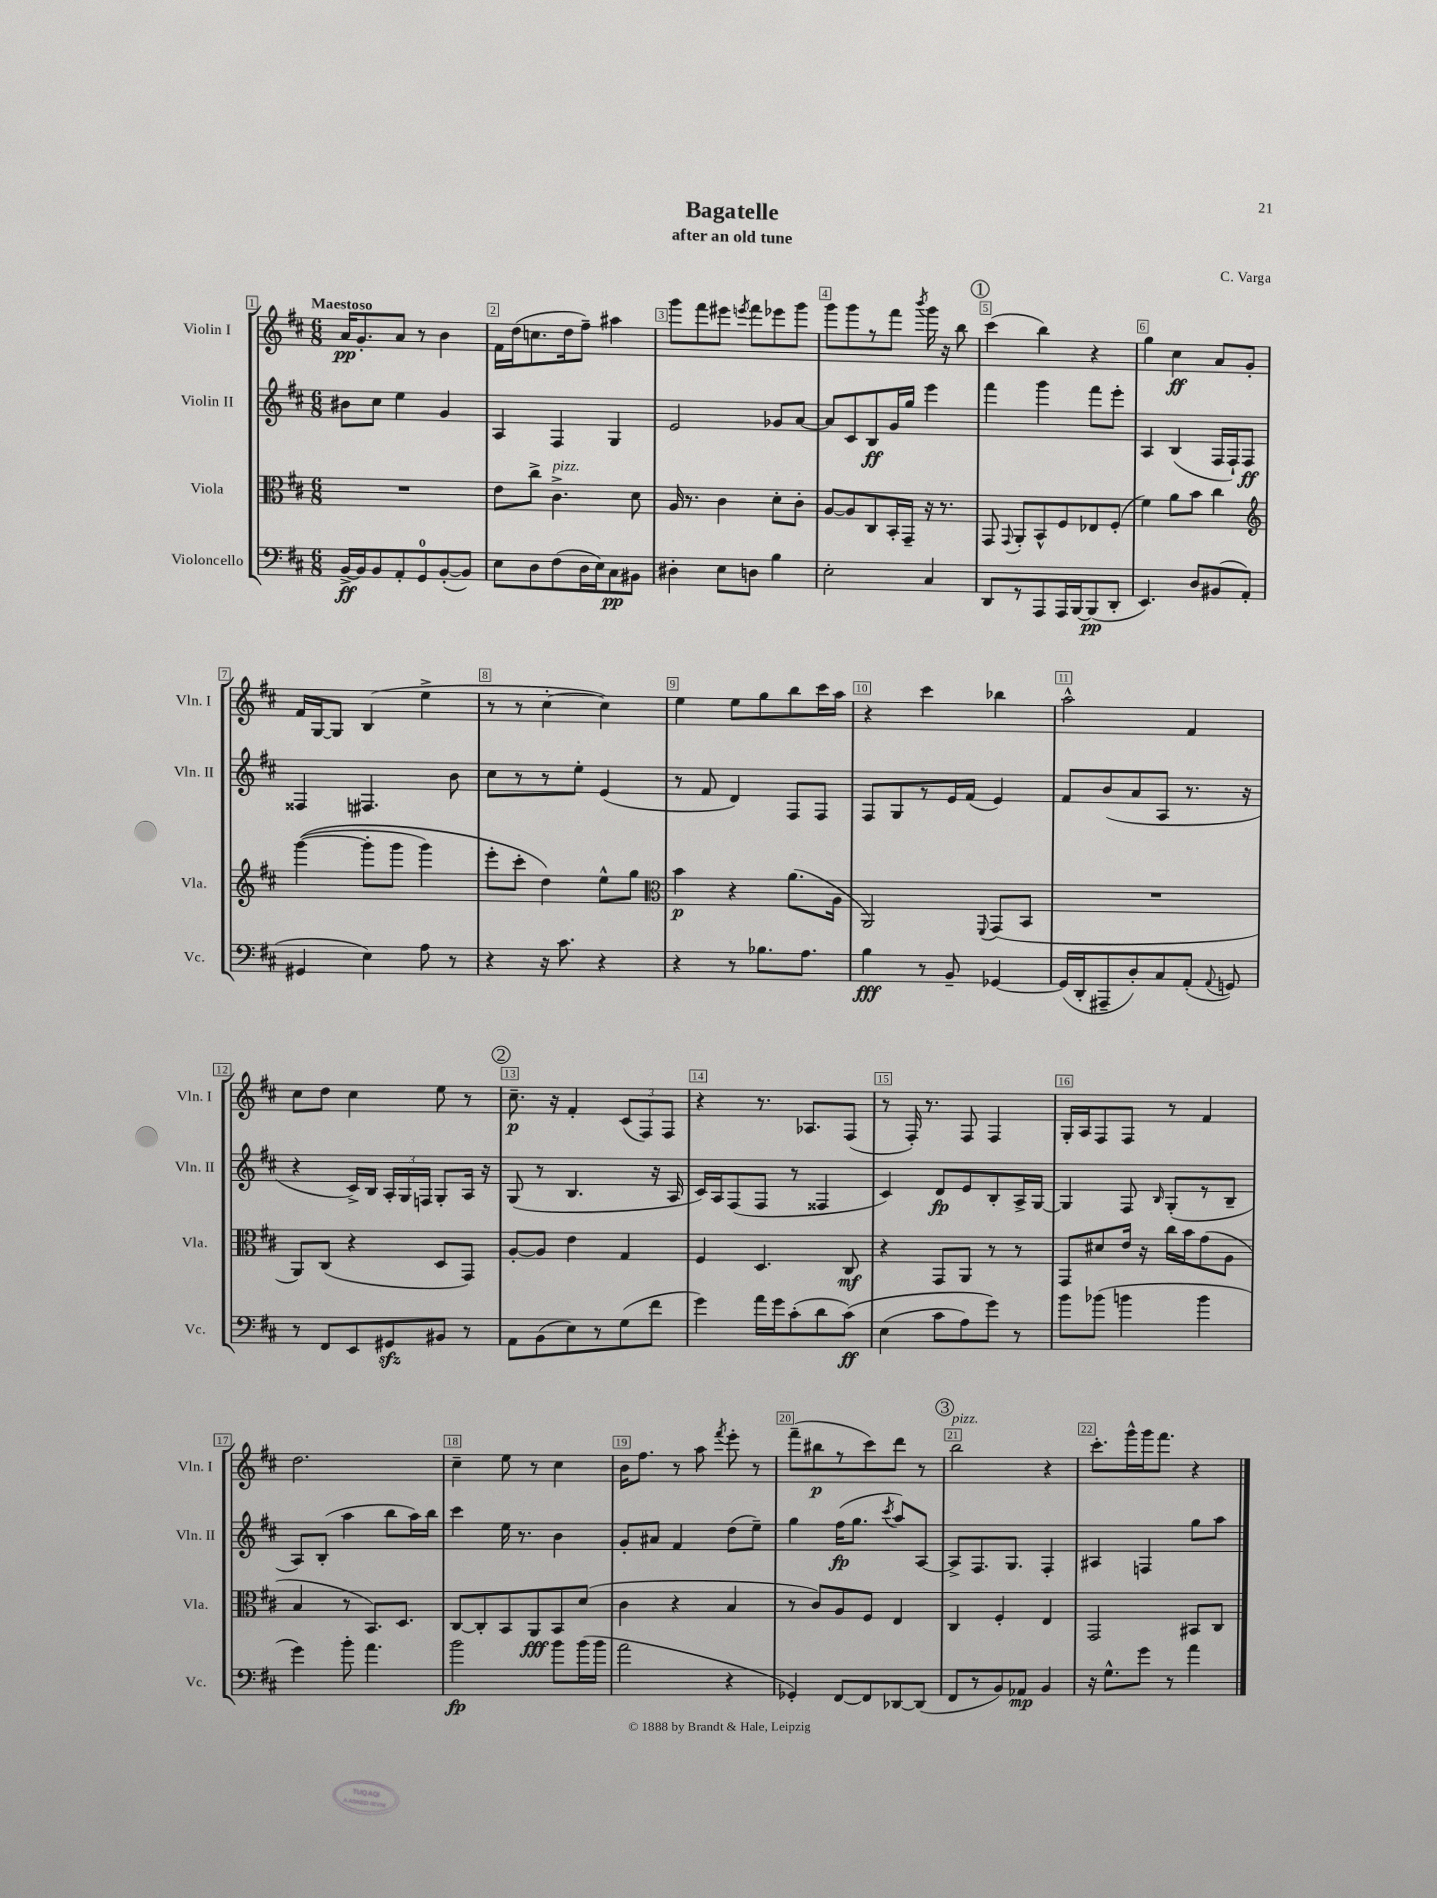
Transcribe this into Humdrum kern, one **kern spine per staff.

**kern	**dynam	**kern	**dynam	**kern	**dynam	**kern	**dynam
*part4	*part4	*part3	*part3	*part2	*part2	*part1	*part1
*staff4	*staff4	*staff3	*staff3	*staff2	*staff2	*staff1	*staff1
*I"Violoncello	*	*I"Viola	*	*I"Violin II	*	*I"Violin I	*
*I'Vc.	*	*I'Vla.	*	*I'Vln. II	*	*I'Vln. I	*
*clefF4	*	*clefC3	*	*clefG2	*	*clefG2	*
*k[f#c#]	*	*k[f#c#]	*	*k[f#c#]	*	*k[f#c#]	*
*M6/8	*	*M6/8	*	*M6/8	*	*M6/8	*
=1	=1	=1	=1	=1	=1	=1	=1
!	!	!	!	!	!	!LO:TX:a:B:t=Maestoso	!
[16BB^/LL	ff	2.r	.	8b#X\L	.	16a/KL	pp
16BB/J]	.	.	.	.	.	8.g'/	.
8BB/	.	.	.	8cc#\J	.	.	.
8AA'/	.	.	.	4ee\	.	8a/J	.
8GG/	.	.	.	.	.	8r	.
([8BB'/	.	.	.	4g/	.	4b\	.
8BB/J])	.	.	.	.	.	.	.
=2	=2	=2	=2	=2	=2	=2	=2
8E\L	.	8e\L	.	4A/	.	16f#\LL	.
.	.	.	.	.	.	(16dd\J	.
8D\	.	8cc#^\J	.	.	.	8.ccn\	.
!	!	!LO:TX:a:i:t=pizz.	!	!	!	!	!
(8F#\	.	4.c#^\	.	4F#/	.	.	.
.	.	.	.	.	.	16dd\k	.
16D\L	.	.	.	.	.	8ff#~\J)	.
16E\J)	.	.	.	.	.	.	.
8C#\	pp	.	.	4G/	.	4aa#X\	.
8BB#X\J	.	8d\	.	.	.	.	.
=3	=3	=3	=3	=3	=3	=3	=3
4D#X'\	.	16A/	.	2e/	.	8ggg\L	.
.	.	8.r	.	.	.	.	.
.	.	.	.	.	.	8fff#\	.
8E\L	.	4c#\	.	.	.	8eee#X\J	.
.	.	.	.	.	.	8qeeen/	.
8Dn\J	.	.	.	.	.	8fff#\L	.
4B\	.	8d'\L	.	8g-X/L	.	8eee-X\	.
.	.	8c#'\J	.	[8a/J	.	8ggg\J	.
=4	=4	=4	=4	=4	=4	=4	=4
2E'\	.	[8A/L	.	8a/L]	.	8ggg\L	.
.	.	8A/]	.	8c#/	.	8ggg\	.
.	.	8C#/	.	8B/	ff	8r	.
.	.	16BB'/L	.	16g/L	.	8fff#\J	.
.	.	16GG~/JJ	.	16gg/JJ	.	.	.
.	.	.	.	.	.	8qbbb/	.
4C#/	.	16r	.	4eee\	.	16ggg\	.
.	.	8.r	.	.	.	16r	.
.	.	.	.	.	.	8bb\	.
!!LO:REH:place=s1:t=1
=5	=5	=5	=5	=5	=5	=5	=5
8DD/L	.	8GG/	.	4fff#\	.	(4ccc#\	.
.	.	8qqGG/	.	.	.	.	.
8r	.	8AA'/L	.	.	.	.	.
8AAA/	.	8BB^^/	.	4ggg\	.	4bb\)	.
16AAA/L	.	8F#/	.	.	.	.	.
[16BBB/J	.	.	.	.	.	.	.
(8BBB/]	pp	8E-X/	.	8fff#\L	.	4r	.
8DD'/J	.	(8F#'/J	.	8eee'\J	.	.	.
=6	=6	=6	=6	=6	=6	=6	=6
4.EE/)	.	4f#\)	.	4A/	.	4gg\	.
.	.	8a\L	.	(4B/	.	4cc#\	ff
8D/L	.	8b\J	.	.	.	.	.
(8BB#X/	.	4cc#\	.	16F#/LL	.	8a/L	.
.	.	.	.	16F#`/J)	.	.	.
8AA'/J	.	.	.	8F#/J	ff	8g'/J	.
!!LO:LB:g=z
=7	=7	=7	=7	=7	=7	=7	=7
*	*	*clefG2	*	*	*	*	*
4GG#X/	.	(([4ggg\	.	4F##X/	.	16f#/LL	.
.	.	.	.	.	.	[16G/J	.
.	.	.	.	.	.	8G/J]	.
4E\)	.	8ggg'\L]	.	4.F#X/	.	(4B/	.
.	.	8ggg\J	.	.	.	.	.
8A\	.	4ggg\)	.	.	.	4ee^\	.
8r	.	.	.	8b\	.	.	.
=8	=8	=8	=8	=8	=8	=8	=8
4r	.	8eee'\L	.	8cc#\L	.	8r	.
.	.	8ccc#'\J	.	8r	.	8r	.
16r	.	4dd\)	.	8r	.	[4cc#'\	.
8.c#\	.	.	.	.	.	.	.
.	.	.	.	8ee'\J	.	.	.
4r	.	8ee^^\L	.	(4e/	.	4cc#\])	.
.	.	8gg\J	.	.	.	.	.
=9	=9	=9	=9	=9	=9	=9	=9
*	*	*clefC3	*	*	*	*	*
4r	.	4b\	p	8r	.	4ee\	.
.	.	.	.	8f#/	.	.	.
8r	.	4r	.	4d/)	.	8ee\L	.
8.B-X\L	.	.	.	.	.	8gg\	.
.	.	(8.a\L	.	8F#/L	.	8bb\	.
8.A\J	.	.	.	.	.	.	.
.	.	.	.	8F#/J	.	16ccc#\L	.
.	.	16A\Jk	.	.	.	16aa\JJ	.
=10	=10	=10	=10	=10	=10	=10	=10
4B\	fff	2AA/)	.	8F#/L	.	4r	.
.	.	.	.	8G/	.	.	.
8r	.	.	.	8r	.	4ccc#\	.
8BB~/	.	.	.	16e/L	.	.	.
.	.	.	.	(16f#/JJ	.	.	.
.	.	8qqFF#/	.	.	.	.	.
[4GG-X/	.	(8GG/L	.	4e/)	.	4bb-X\	.
.	.	8BB/J	.	.	.	.	.
=11	=11	=11	=11	=11	=11	=11	=11
(16GG-/LL]	.	2.r	.	8f#/L	.	2aa^^\	.
16DD'/J	.	.	.	.	.	.	.
8AAA#X~/	.	.	.	(8b/	.	.	.
8D'/)	.	.	.	8a/	.	.	.
8C#/	.	.	.	8A/J	.	.	.
(8AA'/J	.	.	.	8.r	.	4f#/	.
8qqAA/	.	.	.	.	.	.	.
8GGn/)	.	.	.	.	.	.	.
.	.	.	.	16r	.	.	.
!!LO:LB:g=z
=12	=12	=12	=12	=12	=12	=12	=12
8r	.	8AA/L)	.	4r	.	8cc#\L	.
8FF#/L	.	(8C#/J	.	.	.	8dd\J	.
8EE/	.	4r	.	16c#^/LL)	.	4cc#\	.
.	.	.	.	16B/JJ	.	.	.
8GG#Xzz/	.	.	.	24A'/LL	.	.	.
.	.	.	.	24G/	.	.	.
.	.	.	.	24Fn/JJ	.	.	.
8BB#X/J	.	8D/L	.	8G'/L	.	8ee\	.
8r	.	8GG/J)	.	16A/Jk	.	8r	.
.	.	.	.	16r	.	.	.
!!LO:REH:place=s1:t=2
=13	=13	=13	=13	=13	=13	=13	=13
8AA\L	.	[8A'/L	.	(8G/	.	8.cc#~\	p
(8BB\	.	8A/J]	.	8r	.	.	.
.	.	.	.	.	.	16r	.
8E\)	.	4e\	.	4.B/	.	4f#'/	.
8r	.	.	.	.	.	.	.
(8G\	.	4G/	.	.	.	(12c#/L	.
.	.	.	.	.	.	12F#/)	.
8f#\J	.	.	.	16r	.	.	.
.	.	.	.	.	.	12F#/J	.
.	.	.	.	16A/	.	.	.
=14	=14	=14	=14	=14	=14	=14	=14
4g\)	.	4F#/	.	16c#/LL)	.	4r	.
.	.	.	.	16A/J	.	.	.
.	.	.	.	(8F#/	.	.	.
16a\LL	.	4.D/	.	8F#/J	.	8.r	.
16g\J	.	.	.	.	.	.	.
(8c#'\	.	.	.	8r	.	.	.
.	.	.	.	.	.	8.A-X/L	.
8d\	.	.	.	4F##X/	.	.	.
(8c#\J)	ff	8C#/	mf	.	.	(8F#/J	.
=15	=15	=15	=15	=15	=15	=15	=15
(4E\	.	4r	.	4c#/)	.	8r	.
.	.	.	.	.	.	16F#'/)	.
.	.	.	.	.	.	8.r	.
8c#\L	.	8GG/L	.	8d/L	fp	.	.
8A\)	.	8AA/J	.	8e/	.	8F#/	.
8g\J)	.	8r	.	8B'/	.	4F#/	.
8r	.	8r	.	16A^/L	.	.	.
.	.	.	.	[16G/JJ	.	.	.
=16	=16	=16	=16	=16	=16	=16	=16
8b\L	.	8GG/L	.	4G/]	.	16G'/LL	.
.	.	.	.	.	.	16A/J	.
(8b-X\J	.	8d#X/	.	.	.	8F#/	.
4bn\	.	16e/Jk	.	8F#/	.	8F#/J	.
.	.	16r	.	.	.	.	.
.	.	.	.	16qqB/	.	.	.
.	.	16cc#\LL	.	(8G'/L	.	8r	.
.	.	16b\J	.	.	.	.	.
4b\	.	(8g\	.	8r	.	4f#/	.
.	.	8A\J	.	8B~/J	.	.	.
!!LO:LB:g=z
=17	=17	=17	=17	=17	=17	=17	=17
4g\)	.	4B/	.	8A/L)	.	2.dd\	.
.	.	.	.	(8B'/J	.	.	.
8b'\	.	8r	.	4aa\	.	.	.
4.a\	.	8.BB/L)	.	.	.	.	.
.	.	.	.	8bb\L	.	.	.
.	.	8.D/J	.	.	.	.	.
.	.	.	.	16aa\L)	.	.	.
.	.	.	.	16bb\JJ	.	.	.
=18	=18	=18	=18	=18	=18	=18	=18
2b\	fp	[8C#/L	.	4ccc#\	.	4cc#~\	.
.	.	8C#'/]	.	.	.	.	.
.	.	8BB/	.	16ee\	.	8ee\	.
.	.	.	.	8.r	.	.	.
.	.	8AA/	fff	.	.	8r	.
8b\L	.	8BB/	.	4b\	.	4cc#\	.
(16b\L	.	(8d/J	.	.	.	.	.
16b\JJ	.	.	.	.	.	.	.
=19	=19	=19	=19	=19	=19	=19	=19
2a\	.	4c#\	.	8g'/L	.	16b\KL	.
.	.	.	.	.	.	8.ff#\J	.
.	.	.	.	8a#X/J	.	.	.
.	.	4r	.	4f#/	.	8r	.
.	.	.	.	.	.	8aa\	.
.	.	.	.	.	.	8qfff#/	.
4r	.	4B/	.	(8dd\L	.	8eee'\	.
.	.	.	.	8ee~\J)	.	8r	.
=20	=20	=20	=20	=20	=20	=20	=20
4GG-X'/)	.	8r	.	4gg\	.	(8fff#~\L	.
.	.	8c#/L)	.	.	.	8bb#X\	p
[8FF#/L	.	8A/	.	(16ff#\KL	fp	8r	.
.	.	.	.	8.gg\J	.	.	.
8FF#/]	.	8F#/J	.	.	.	8ccc#\)	.
.	.	.	.	8qccc#/	.	.	.
[8DD-X/	.	4E/	.	8aa/L)	.	8ddd\J	.
(8DD-/J]	.	.	.	[8A/J	.	8r	.
!!LO:REH:place=s1:t=3
=21	=21	=21	=21	=21	=21	=21	=21
!	!	!	!	!	!	!LO:TX:a:i:t=pizz.	!
8FF#/L	.	4C#/	.	8A^/L]	.	2bb\	.
8r	.	.	.	8.F#/	.	.	.
8BB/)	.	4F#'/	.	.	.	.	.
.	.	.	.	8.G/J	.	.	.
8AA-X/J	mp	.	.	.	.	.	.
4BB/	.	4E/	.	4F#'/	.	4r	.
=22	=22	=22	=22	=22	=22	=22	=22
16r	.	2GG/	.	4A#X/	.	8.ccc#'\L	.
8.G^^\L	.	.	.	.	.	.	.
.	.	.	.	.	.	16ggg^^\L	.
8g\J	.	.	.	4Fn/	.	16ggg\J	.
.	.	.	.	.	.	8.fff#\J	.
8r	.	.	.	.	.	.	.
4a\	.	8BB#X/L	.	8gg\L	.	4r	.
.	.	8C#/J	.	8aa\J	.	.	.
==	==	==	==	==	==	==	==
*-	*-	*-	*-	*-	*-	*-	*-
